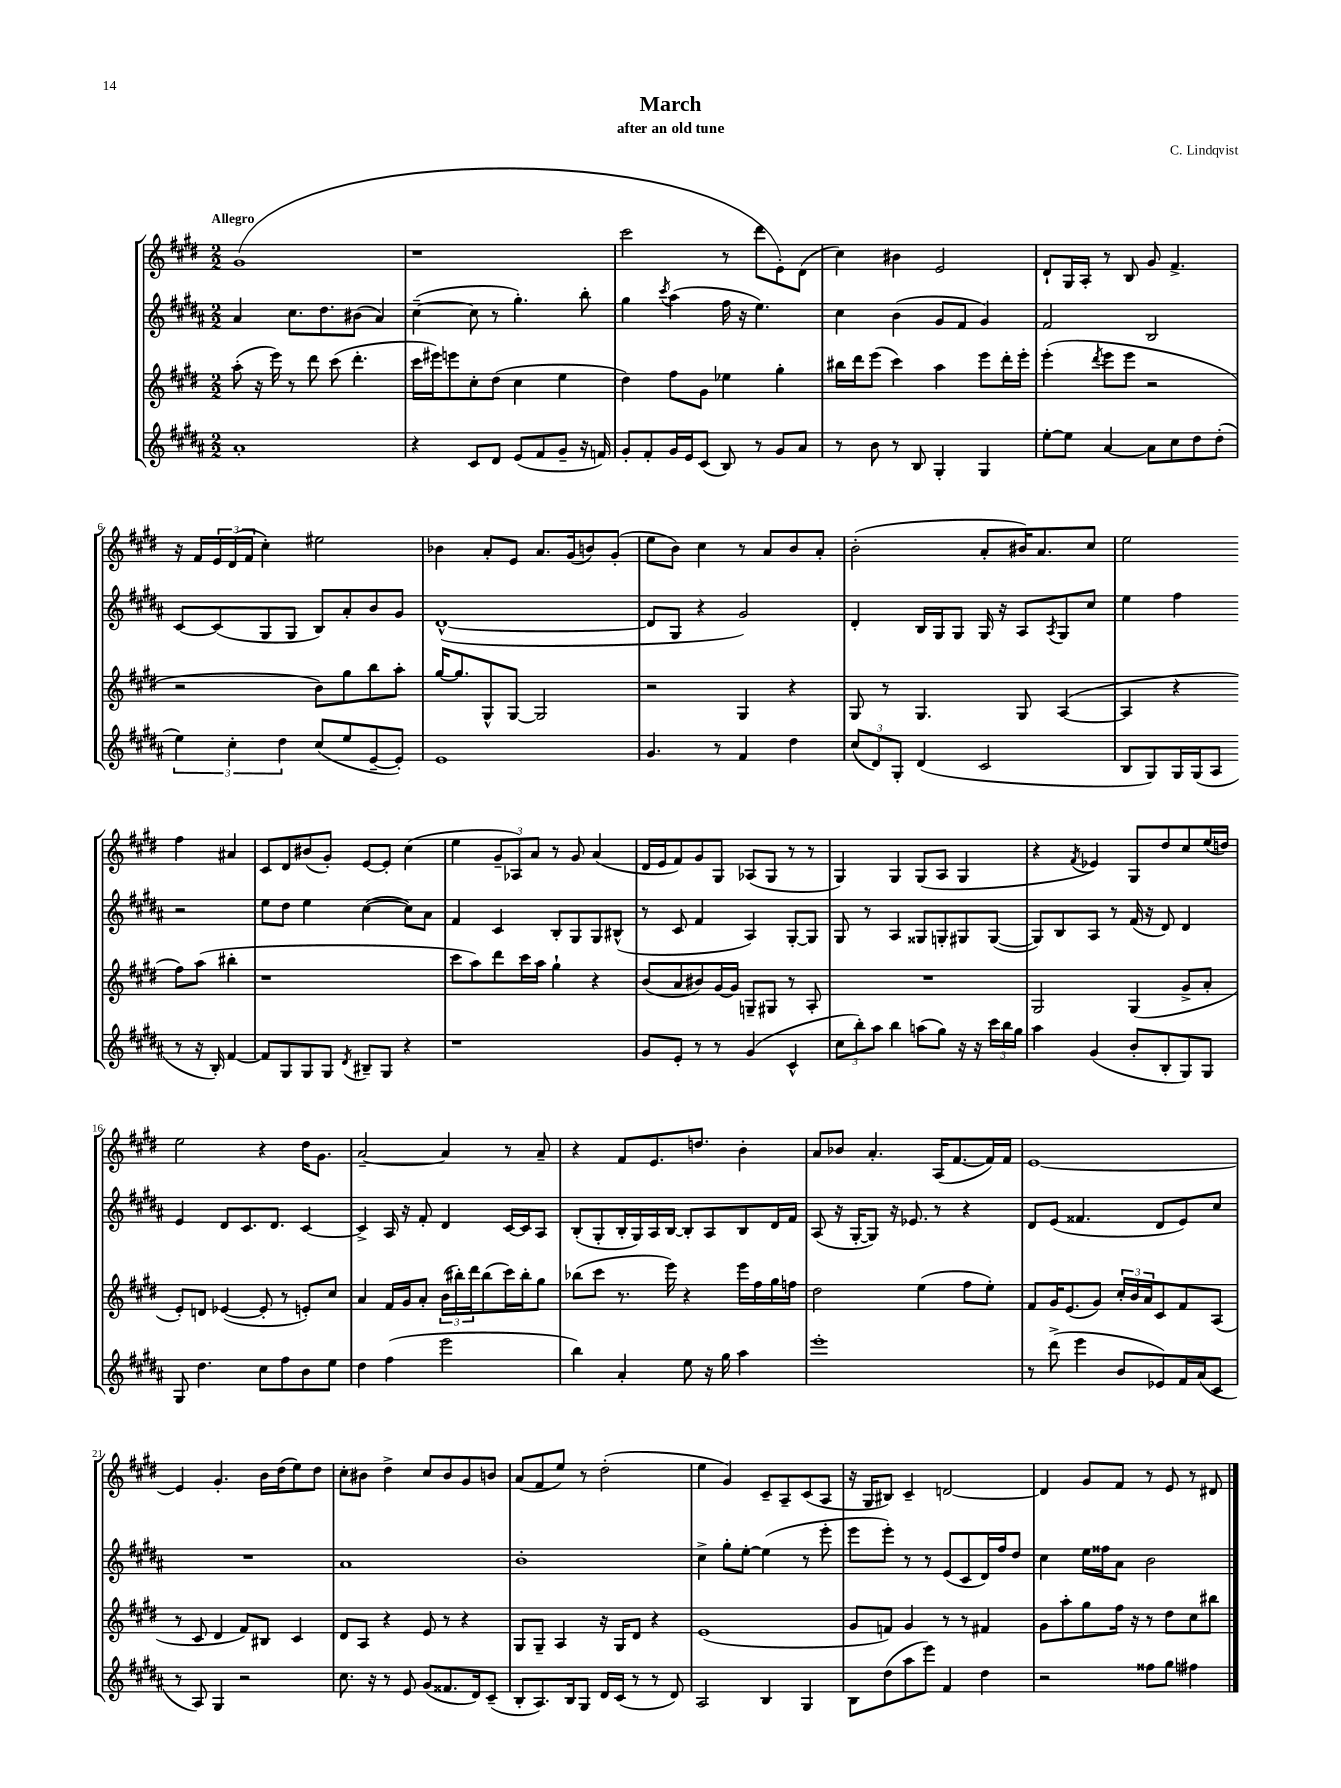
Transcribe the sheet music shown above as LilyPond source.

\header { title = "March" composer = "C. Lindqvist" subtitle = "after an old tune" }
<<
\new StaffGroup <<
\new Staff = "s0" {
    \clef treble \key e \major \numericTimeSignature \time 2/2 \tempo "Allegro"
    gis'1( |
    r1 |
    cis'''2 r8 dis'''8 e'8-.) dis'8( |
    cis''4) bis'4 e'2 |
    dis'8-! gis16 a16-. r8 b8 gis'8 fis'4.-> |
    r16 fis'16 \tuplet 3/2 { e'16 dis'16( fis'16 } cis''4-.) eis''2 |
    bes'4 a'8-. e'8 a'8. gis'16( b'8) gis'8-.( |
    e''8 b'8) cis''4 r8 a'8 b'8 a'8-. |
    b'2-.( a'8-. bis'16) a'8. cis''8 |
    e''2 fis''4 ais'4 |
    cis'8 dis'8 bis'8( gis'8-.) e'8~ e'8-. cis''4( |
    e''4 \tuplet 3/2 { gis'8-- aes8) a'8 } r8 gis'8 a'4( |
    dis'16 e'16 fis'8) gis'8 gis8 aes8( gis8 r8 r8 |
    gis4) gis4 gis8( a8 gis4 |
    r4 \acciaccatura { fis'8 } ees'4) gis8 dis''8 cis''8 e''16( d''16) |
    e''2 r4 dis''16 gis'8. |
    a'2~-- a'4 r8 a'8-- |
    r4 fis'8 e'8. d''8. b'4-. |
    a'8 bes'8 a'4.-. a16( fis'8.~ fis'16) fis'16 |
    e'1~ |
    e'4 gis'4.-. b'16 dis''16( e''8) dis''8 |
    cis''8-. bis'8 dis''4-> cis''8 bis'8 gis'8 b'8 |
    a'8( fis'8 e''8) r8 dis''2-.( |
    e''4 gis'4) cis'8-- a8-- cis'8( a8 |
    r16 gis16 bis8) cis'4-- d'2~ |
    d'4 gis'8 fis'8 r8 e'8 r8 dis'8 \bar "|." |
}
\new Staff = "s1" {
    \clef treble \key b \major \numericTimeSignature \time 2/2
    ais'4 cis''8. dis''8. bis'8( ais'4) |
    cis''4~--( cis''8 r8 gis''4.-.) b''8-. |
    gis''4 \acciaccatura { cis'''8 } ais''4( fis''16 r16 e''4.) |
    cis''4 b'4( gis'8 fis'8 gis'4) |
    fis'2 b2 |
    cis'8~ cis'8( gis8 gis8 b8) ais'8-. b'8 gis'8 |
    dis'1~-^( |
    dis'8 gis8 r4 gis'2) |
    dis'4-. b16 gis16 gis8 gis16 r16 ais8 \acciaccatura { ais8 } gis8 cis''8 |
    e''4 fis''4 r2 |
    e''8 dis''8 e''4 cis''4~( cis''8) ais'8 |
    fis'4 cis'4 b8-. gis8 gis8 bis8-^( |
    r8 cis'8 fis'4 ais4) gis8~-. gis8 |
    gis8 r8 ais4 gisis8 g8-. gis8 gis8~( |
    gis8) b8 ais8 r8 fis'16( r16 dis'8) dis'4 |
    e'4 dis'8 cis'8. dis'8. cis'4~ |
    cis'4-> ais16 r16 fis'8-. dis'4 cis'16~ cis'16 ais8 |
    b8-.( gis8-. b16-. gis16) ais16 b16~ b8-. ais8 b8 dis'16 fis'16 |
    ais8( r16 gis16~-. gis8) r16 ees'8. r8 r4 |
    dis'8 e'8( fisis'4. dis'8 e'8) cis''8 |
    R1 |
    ais'1 |
    b'1-. |
    cis''4-> gis''8-. e''8~-. e''4( r8 e'''8-. |
    e'''8 e'''8-.) r8 r8 e'8( cis'8 dis'16) fis''16 dis''8 |
    cis''4 e''16 fisis''16 ais'8 b'2 \bar "|." |
}
\new Staff = "s2" {
    \clef treble \key e \major \numericTimeSignature \time 2/2
    a''8-.( r16 e'''16) r8 dis'''8 cis'''8( dis'''4.-. |
    cis'''16 eis'''16) e'''8 cis''8-. dis''8( cis''4 e''4 |
    dis''4) fis''8 gis'8 ees''4 gis''4-. |
    bis''16 dis'''16 e'''8( cis'''4) a''4 e'''8 dis'''16-. e'''16-. |
    e'''4-.( \acciaccatura { dis'''8 } e'''8 e'''8 r2 |
    r2 b'8) gis''8 b''8 a''8-. |
    gis''16~ gis''8. gis8-^ gis8~ gis2 |
    r2 gis4 r4 |
    gis8 r8 gis4. gis8 a4~( |
    a4 r4 fis''8) a''8( bis''4-. |
    r1 |
    cis'''8 a''8) dis'''8 cis'''16 a''16 gis''4-! r4 |
    b'8( a'8 bis'8) gis'16~ gis'16 g8-- gis8 r8 a8-. |
    R1 |
    gis2 gis4( gis'8-> a'8-. |
    e'8-.) d'8 ees'4~( ees'8-. r8 e'8-.) cis''8 |
    a'4 fis'16 gis'16 a'8-. \tuplet 3/2 { b'16( bis''16-.) dis'''16 } bis''8( cis'''16) bis''16-. gis''8 |
    bes''8( cis'''8 r8. e'''16) r4 e'''16 fis''16 gis''16 f''16 |
    dis''2 e''4( fis''8 e''8-.) |
    fis'8 gis'16 e'8.( gis'8) \tuplet 3/2 { cis''16-. b'16 a'16 } cis'8 fis'8 a8( |
    r8 cis'8 dis'4 fis'8) bis8 cis'4 |
    dis'8 a8 r4 e'8 r8 r4 |
    gis8 gis8-- a4 r16 gis16 dis'8 r4 |
    e'1( |
    gis'8 f'8) gis'4 r8 r8 fis'4 |
    gis'8 a''8-. gis''8 fis''16 r16 r8 dis''8 cis''8 bis''8 \bar "|." |
}
\new Staff = "s3" {
    \clef treble \key b \major \numericTimeSignature \time 2/2
    ais'1-. |
    r4 cis'8 dis'8 e'8( fis'8 gis'8-- r16 f'16) |
    gis'8-. fis'8-. gis'16 e'16 cis'8( b8) r8 gis'8 ais'8 |
    r8 b'8 r8 b8 gis4-. gis4 |
    e''8~-. e''8 ais'4~ ais'8 cis''8 dis''8 dis''8-.( |
    \tuplet 3/2 { e''4) cis''4-. dis''4 } cis''8( e''8 e'8~-- e'8-.) |
    e'1 |
    gis'4. r8 fis'4 dis''4 |
    \tuplet 3/2 { cis''8( dis'8) gis8-. } dis'4( cis'2 |
    b8 gis8) gis16 gis16( ais8 r8 r16 b16-.) fis'4~ |
    fis'8 gis8 gis8 gis8 \acciaccatura { dis'8 } bis8-- gis8 r4 |
    r1 |
    gis'8 e'8-. r8 r8 gis'4( cis'4-^ |
    \tuplet 3/2 { cis''8 b''8-.) ais''8 } b''4 a''8( gis''8) r16 r16 \tuplet 3/2 { cis'''16 b''16 gis''16 } |
    ais''4 gis'4( b'8-. b8-. gis8) gis8 |
    gis8 dis''4. cis''8 fis''8 b'8 e''8 |
    dis''4 fis''4( e'''2 |
    b''4) ais'4-. e''8 r16 gis''16 ais''4 |
    e'''1-. |
    r8 dis'''8->( e'''4 b'8 ees'8) fis'16 ais'16( cis'8 |
    r8 ais8) gis4 r2 |
    cis''8. r16 r8 e'8 gis'8( fisis'8. dis'16) cis'8--( |
    b8-. ais8.) b16 gis8 dis'16 cis'16( r8 r8 dis'8) |
    ais2 b4 gis4 |
    b8 dis''8( ais''8 e'''8) fis'4 dis''4 |
    r2 fisis''8 gis''8 fis''4 \bar "|." |
}
>>
>>
